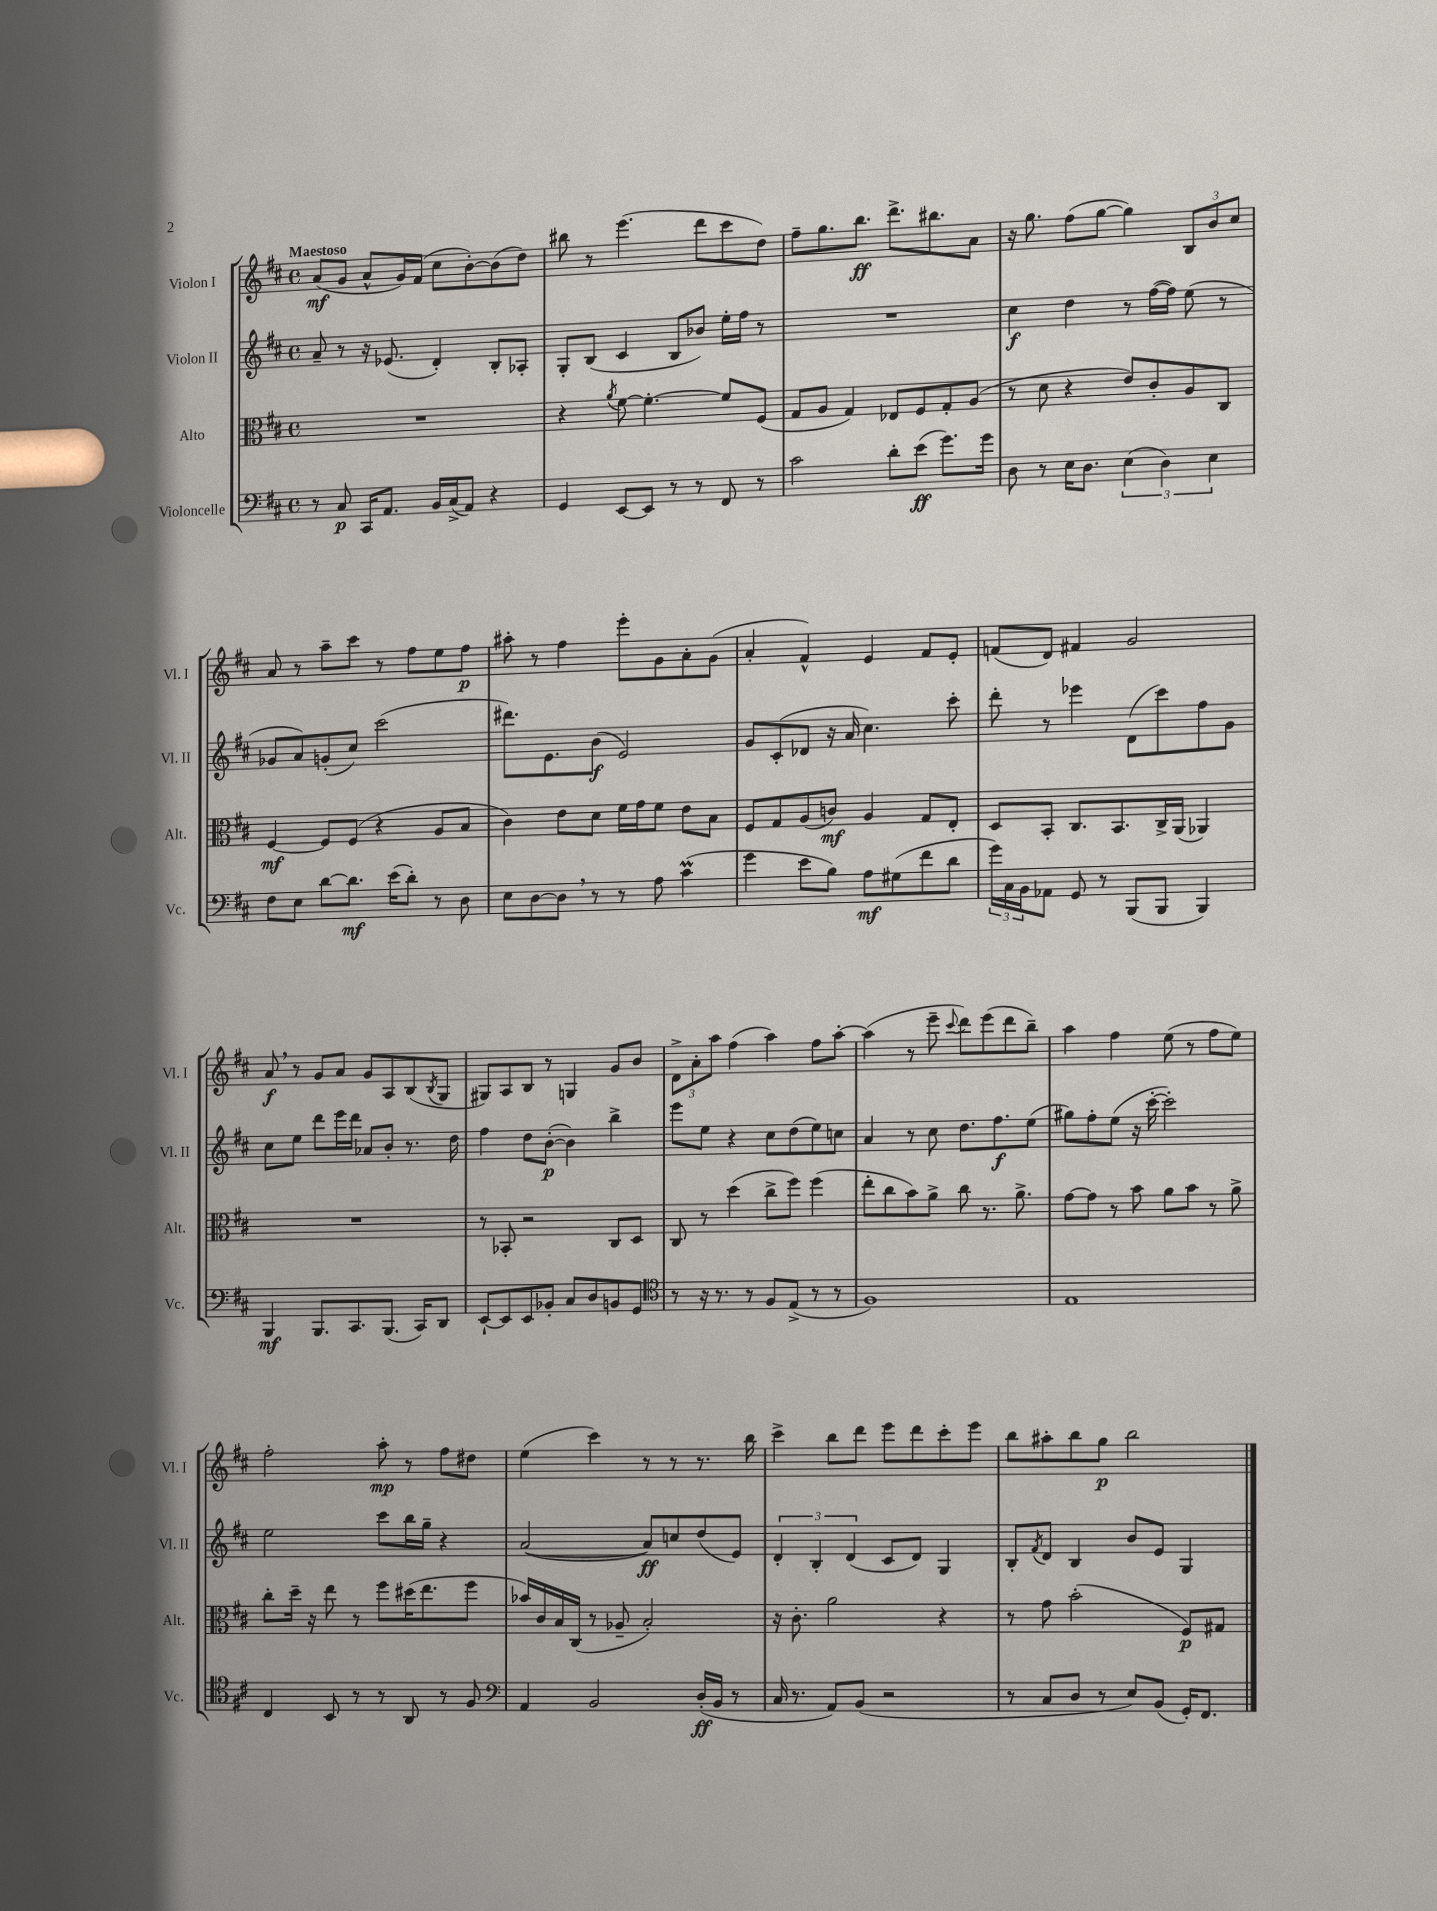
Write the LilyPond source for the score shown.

<<
\new StaffGroup <<
\new Staff = "s0" \with { instrumentName = "Violon I" shortInstrumentName = "Vl. I" } {
    \clef treble \key d \major \defaultTimeSignature \time 4/4 \tempo "Maestoso"
    a'8\mf( g'8 a'8-^ g'16) fis'16( cis''8 b'8~-.) b'8( d''8) |
    bis''8 r8 e'''4.( d'''8 cis'''8 d''8) |
    fis''8-- g''8. b''8.\ff d'''8.-> bis''8. a'8 |
    r16 g''8. fis''8( g''8~ g''4) \tuplet 3/2 { b8 b'8 cis''8 } |
    a'8 r8 a''8-- cis'''8 r8 fis''8 e''8 fis''8\p |
    ais''8-. r8 fis''4 e'''8-. g'8 a'8-. g'8( |
    a'4-. fis'4-^) e'4 fis'8 e'8-. |
    f'8( d'8) fis'4 g'2 |
    a'8\f \breathe r8 g'8 a'8 g'8 a8 b8( \acciaccatura { b8 } g8 |
    gis8) a8 b8 r8 g4 g'8 b'8 |
    \tuplet 3/2 { d'8-> a'8-. a''8 } fis''4( a''4) fis''8 a''8~-. |
    a''4( r8 e'''8-- \appoggiatura { cis'''8 } d'''8) e'''8( d'''8 b''8--) |
    a''4 fis''4 e''8( r8 fis''8 e''8) |
    fis''2-. a''8-.\mp r8 fis''8 dis''8 |
    e''4( cis'''4) r8 r8 r8. b''16 |
    cis'''4-> b''8 d'''8 e'''8 d'''8 cis'''8-. e'''8 |
    b''8 ais''8-. b''8 g''8\p b''2 \bar "|." |
}
\new Staff = "s1" \with { instrumentName = "Violon II" shortInstrumentName = "Vl. II" } {
    \clef treble \key d \major \defaultTimeSignature \time 4/4
    a'8-- r8 r16 ees'8.( d'4-.) b8-. aes8-. |
    g8-. b8( cis'4 b8 bes'8) e''16-. fis''16 r8 |
    R1 |
    cis''4\f d''4 r8 fis''16~( fis''16) e''8( r8 |
    ges'8 a'8) g'8-.( cis''8) cis'''2( |
    dis'''8.) e'8. b'8\f( e'2) |
    g'8 cis'8-.( des'8 r16 a'16 cis''4.) cis'''8-. |
    d'''8-. r8 ees'''4 d'8( cis'''8) fis''8 g'8 |
    cis''8 e''8 d'''8 e'''16 d'''16 aes'8 b'8-. r8. d''16 |
    fis''4 d''8 b'8~-.\p( b'4) b''4-> |
    e'''8 e''8 r4 cis''8 d''8( e''8) c''8 |
    a'4 r8 cis''8 d''8. fis''8.\f e''8( |
    gis''8) fis''8-. e''8( r16 cis'''16~-. cis'''2-.) |
    e''2 cis'''8 b''16 g''16-- r4 |
    a'2~( a'8\ff) c''8 d''8( e'8) |
    \tuplet 3/2 { d'4-. b4-. d'4( } cis'8 d'8) g4 |
    b8-. \acciaccatura { fis'8 } d'8 b4 b'8 e'8 g4 \bar "|." |
}
\new Staff = "s2" \with { instrumentName = "Alto" shortInstrumentName = "Alt." } {
    \clef alto \key d \major \defaultTimeSignature \time 4/4
    R1 |
    r4 \acciaccatura { a'8 } fis'8~ fis'4.~-. fis'8 fis8( |
    g8 a8 g4) ees8 fis8 g8-. a8( |
    r8 d'8 r4 e'8) cis'8-. a8 cis8 |
    fis4~\mf fis8 fis8( r4 a8 b8 |
    cis'4) e'8 d'8 fis'16 g'16 fis'8 e'8 b8 |
    fis8 g8 a8( c'8\mf) a4 g8 e8-. |
    d8 b,8-. cis8. b,8. cis16-> a,16( aes,4) |
    R1 |
    r8 bes,8-. r2 cis8 d8 |
    cis8 r8 d''4( cis''8-> fis''8) fis''4( |
    e''8-. cis''8 b'8) a'8-> cis''8 r8. a'8.-> |
    g'8~ g'8 r8 b'8 a'8 b'8 r8 a'8-> |
    cis''8-. d''16-- r16 e''8 r8 fis''8 dis''16( e''8. fis''8 |
    bes'16) cis'16 b16 cis16( r8 aes8-- b2-.) |
    r16 cis'8.-. a'2 r4 |
    r8 g'8 b'2-.( fis8\p) gis8 \bar "|." |
}
\new Staff = "s3" \with { instrumentName = "Violoncelle" shortInstrumentName = "Vc." } {
    \clef bass \key d \major \defaultTimeSignature \time 4/4
    r8 cis8\p cis,16 a,8. b,16 cis16->( a,8) r4 |
    g,4 e,8~ e,8 r8 r8 fis,8 r8 |
    cis'2 d'8-. e'8\ff( g'8.) g'16 |
    d8 r8 e16 d8. \tuplet 3/2 { e4( d4) e4 } |
    fis8 e8 d'8~ d'8.\mf e'16( d'8-.) r8 d8 |
    e8 d8~ d8 \breathe r8 r8 a8 cis'4\prall( |
    g'4 e'8 b8) a8\mf gis8( fis'8 d'8 |
    \tuplet 3/2 { g'16) cis16 b,16 } aes,8 g,8 r8 b,,8( b,,8 b,,4) |
    b,,4\mf b,,8. cis,8. b,,8.( cis,16) d,8 |
    e,8~-! e,8 e,8 bes,8-. cis8 d8 b,8 g,8 |
    \clef tenor r8 r16 r8. r8 fis8 e8->( r8 r8 |
    fis1) |
    e1 |
    cis4 b,8 r8 r8 a,8 r8 fis8 |
    \clef bass a,4 b,2 d16-.\ff( b,16 r8 |
    cis16 r8. a,8) b,8( r2 |
    r8 cis8 d8 r8 e8) b,8( g,16-.) fis,8. \bar "|." |
}
>>
>>
\layout { \context { \Score \remove "Bar_number_engraver" } }
